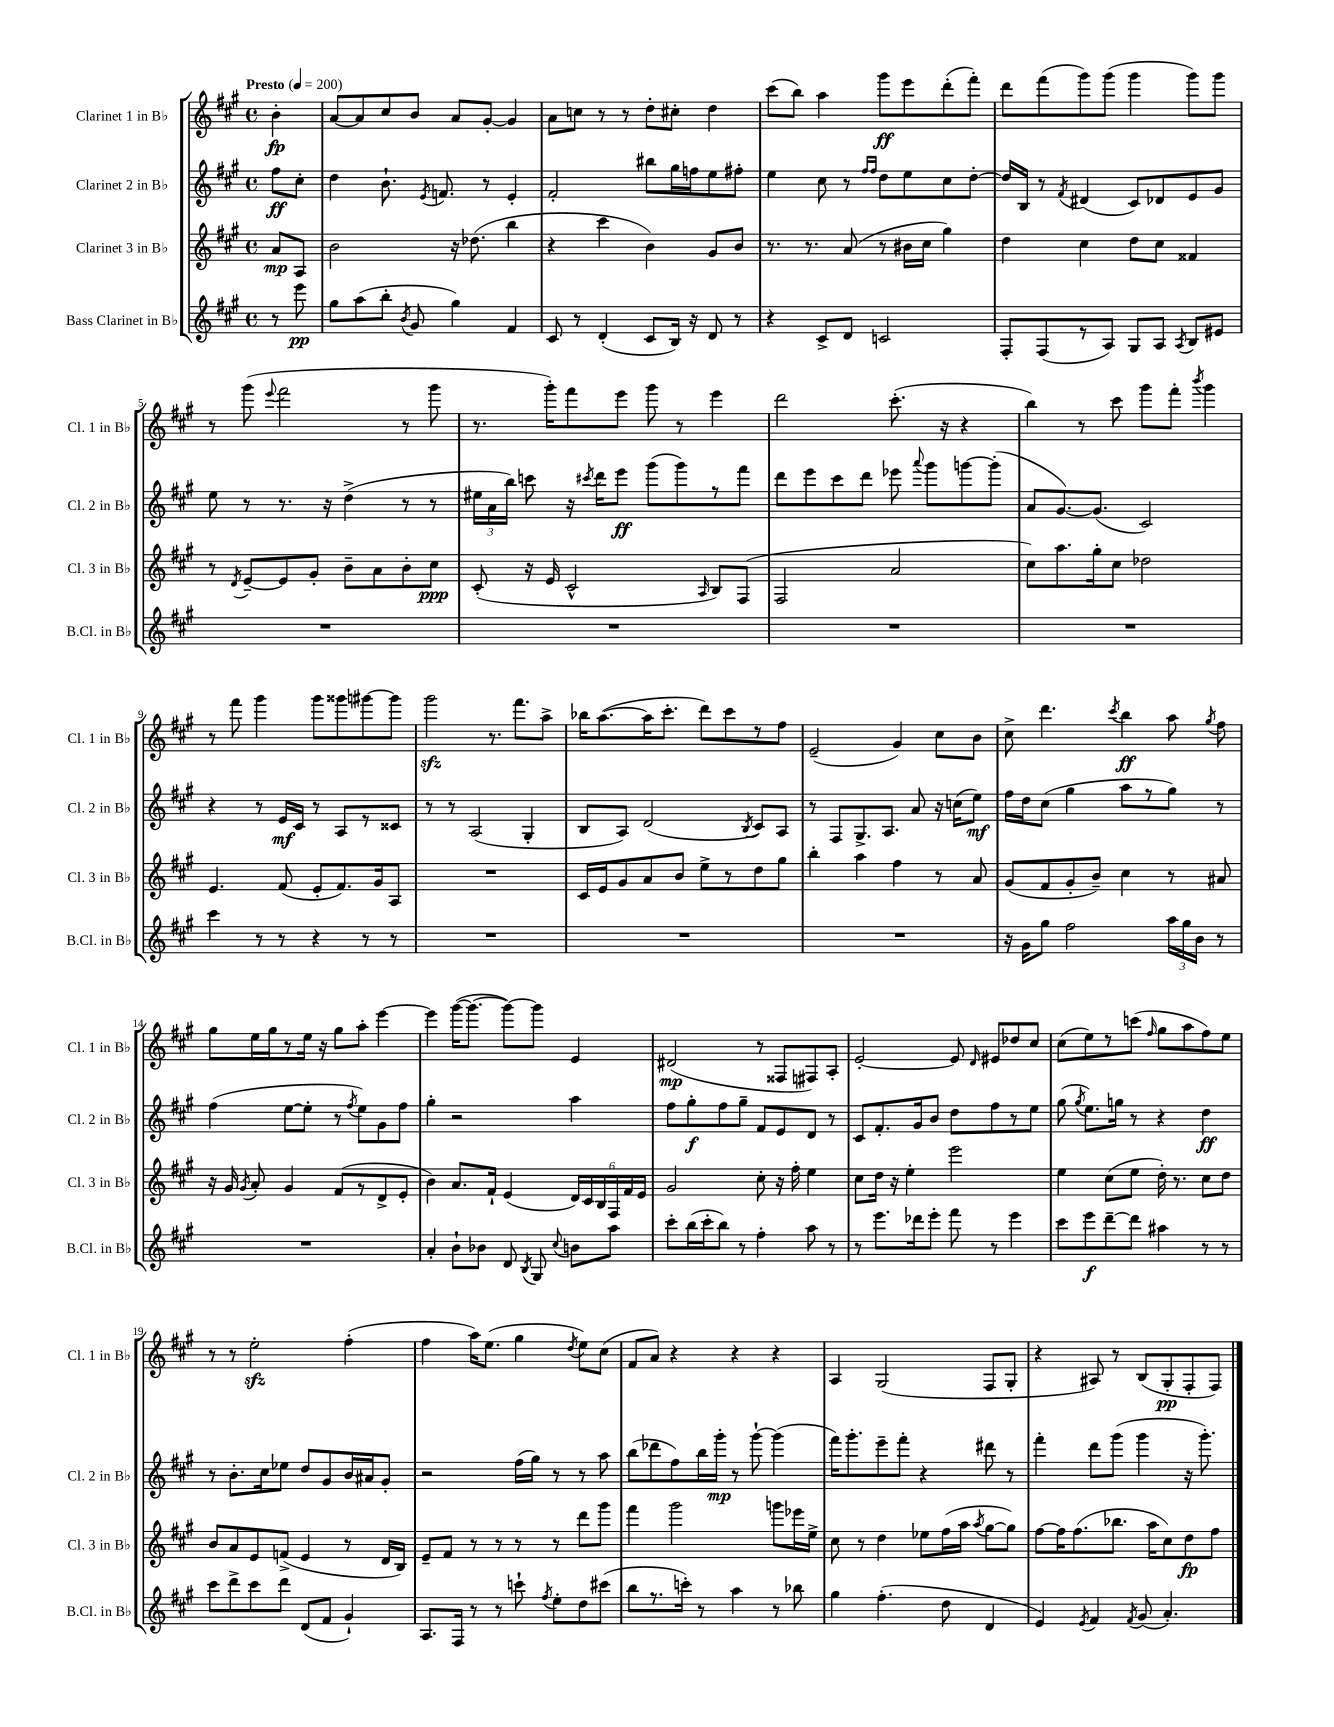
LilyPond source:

<<
\new StaffGroup <<
\new Staff = "s0" \with { instrumentName = "Clarinet 1 in Bb" shortInstrumentName = "Cl. 1 in Bb" } {
    \clef treble \key a \major \defaultTimeSignature \time 4/4 \partial 4 \tempo "Presto" 4 = 200
    \autoBeamOff b'4-.\fp |
    a'8[~ a'8 cis''8 b'8] a'8[ gis'8]~-. gis'4 |
    a'8[ c''8] r8 r8 d''8[-. cis''8]-. d''4 |
    cis'''8[( b''8]) a''4 gis'''8[\ff e'''8 d'''8-.( fis'''8]-.) |
    d'''8[ fis'''8( gis'''8) gis'''8]( gis'''4 gis'''8[) gis'''8] |
    r8 gis'''8( \appoggiatura { e'''8 } fis'''2 r8 gis'''8 |
    r8. gis'''16[-.) fis'''8 e'''8] gis'''8 r8 e'''4 |
    d'''2 cis'''8.-.( r16 r4 |
    b''4) r8 cis'''8 gis'''8[ fis'''8]-. \acciaccatura { b'''8 } gis'''4 |
    r8 fis'''8 gis'''4 gis'''8[ gisis'''8 gis'''8~ gis'''8] |
    gis'''2\sfz r8. fis'''8.[ a''8]-> |
    bes''16[ a''8.~( a''16 cis'''8.]-. d'''8[) cis'''8 r8 fis''8] |
    e'2--( gis'4) cis''8[ b'8] |
    cis''8-> d'''4. \acciaccatura { cis'''8 } b''4\ff a''8 \acciaccatura { gis''8 } fis''8 |
    gis''8[ e''16 gis''16 r8 e''16] r16 gis''8[ a''8]-. e'''4~ |
    e'''4 gis'''16[~( gis'''8.]~ gis'''8[~) gis'''8] e'4 |
    dis'2\mp( r8 fisis8[ fis8) a8]-. |
    e'2~-. e'8 \grace { d'16 } eis'8[ des''8 cis''8] |
    cis''8[( e''8) r8 c'''8]( \grace { fis''16 } gis''8[ a''8 fis''8) e''8] |
    r8 r8 e''2-.\sfz fis''4-.( |
    fis''4 a''16[) e''8.]( gis''4 \acciaccatura { d''8 } e''8[) cis''8]( |
    fis'8[ a'8]) r4 r4 r4 |
    a4 gis2( fis8[ gis8]-. |
    r4 ais8) r8 b8[( gis8-.\pp fis8-. fis8]) \bar "|." |
}
\new Staff = "s1" \with { instrumentName = "Clarinet 2 in Bb" shortInstrumentName = "Cl. 2 in Bb" } {
    \clef treble \key a \major \defaultTimeSignature \time 4/4 \partial 4
    \autoBeamOff fis''8[\ff cis''8]-. |
    d''4 b'8.-! \acciaccatura { e'8 } f'8. r8 e'4-. |
    fis'2-. bis''8[ gis''16 f''16 e''8 fis''8]-. |
    e''4 cis''8 r8 \grace { fis''16[ fis''16] } d''8[ e''8 cis''8 d''8]~-. |
    d''16[ b16] r8 \acciaccatura { fis'8 } dis'4( cis'8[) des'8 e'8 gis'8] |
    e''8 r8 r8. r16 d''4->( r8 r8 |
    \tuplet 3/2 { eis''16[ a'16 b''16]) } c'''8 r16 \acciaccatura { cis'''8 } d'''16[ e'''8]\ff gis'''8[( gis'''8) r8 fis'''8] |
    d'''8[ e'''8 cis'''8 d'''8] ees'''8 \appoggiatura { a'''8 } gis'''8[ g'''8~ g'''8]-.( |
    a'8[ gis'8.~) gis'8.]( cis'2) |
    r4 r8 e'16[\mf cis'16] r8 a8[ r8 cisis'8] |
    r8 r8 a2( gis4-. |
    b8[ a8]) d'2( \acciaccatura { b8 } cis'8[) a8] |
    r8 fis8[ gis8.-> a8.] a'8 r16 c''16[( e''8]\mf) |
    fis''16[ d''16 cis''8]( gis''4 a''8[ r8 gis''8]) r8 |
    fis''4( e''8[~ e''8]-. r8 \acciaccatura { fis''8 } e''8[) gis'8 fis''8] |
    gis''4-. r2 a''4 |
    fis''8[ gis''8-.\f fis''8 gis''8]-- fis'8[ e'8 d'8] r8 |
    cis'8[ fis'8.-. gis'16 b'8] d''8[ fis''8 r8 e''8] |
    gis''8( \acciaccatura { gis''8 } e''8.[) g''16] r8 r4 d''4\ff |
    r8 b'8.[-. cis''16 ees''8] d''8[ gis'8 b'16 ais'16 gis'8]-. |
    r2 fis''16[( gis''16]) r8 r8 a''8 |
    b''8[( des'''8 fis''8) b''16 gis'''16]-.\mp r8 gis'''8~-! gis'''4( |
    fis'''16[) gis'''8.-. e'''8-- fis'''8]-. r4 dis'''8 r8 |
    fis'''4-. d'''8[ gis'''8]( gis'''4 r16 gis'''8.-.) \bar "|." |
}
\new Staff = "s2" \with { instrumentName = "Clarinet 3 in Bb" shortInstrumentName = "Cl. 3 in Bb" } {
    \clef treble \key a \major \defaultTimeSignature \time 4/4 \partial 4
    \autoBeamOff a'8[\mp a8] |
    b'2 r16 des''8.( b''4 |
    r4 cis'''4 b'4) gis'8[ b'8] |
    r8. r8. a'8( r8 bis'16[ cis''16] gis''4) |
    d''4 cis''4 d''8[ cis''8] fisis'4 |
    r8 \acciaccatura { d'8 } e'8[~-- e'8 gis'8]-. b'8[-- a'8 b'8-. cis''8]\ppp |
    cis'8-.( r16 e'16 cis'2-^ \grace { a16 } b8[) fis8]( |
    fis2 a'2 |
    cis''8[) a''8. gis''16-. cis''8] des''2 |
    e'4. fis'8( e'8[-. fis'8.) gis'16 a8] |
    R1 |
    cis'16[ e'16 gis'8 a'8 b'8] e''8[-> r8 d''8 gis''8] |
    b''4-. a''4 fis''4 r8 a'8 |
    gis'8[( fis'8 gis'8-. b'8]--) cis''4 r8 ais'8 |
    r16 gis'16 \acciaccatura { gis'8 } a'8-. gis'4 fis'8[( r8 d'8-> e'8]-. |
    b'4) a'8.[ fis'16]-! e'4( \tuplet 6/4 { d'16[) cis'16 b16 fis16 fis'16 e'16] } |
    gis'2 cis''8-. r16 fis''16-. e''4 |
    cis''8[ d''16] r16 e''4-. e'''2 |
    e''4 cis''8[( e''8] d''16-.) r8. cis''8[ d''8] |
    b'8[ a'8 e'8 f'8]->( e'4 r8 d'16[ b16]) |
    e'8[-- fis'8] r8 r8 r8 r8 d'''8[ gis'''8] |
    fis'''4 gis'''2 g'''8[ ees'''16 e''16]-> |
    cis''8 r8 d''4 ees''8[ fis''16( a''16] \acciaccatura { a''8 } gis''8[~ gis''8]) |
    fis''8[~ fis''16 fis''8.( bes''8.] a''16[ cis''8) d''8\fp fis''8] \bar "|." |
}
\new Staff = "s3" \with { instrumentName = "Bass Clarinet in Bb" shortInstrumentName = "B.Cl. in Bb" } {
    \clef treble \key a \major \defaultTimeSignature \time 4/4 \partial 4
    \autoBeamOff r8 e'''8\pp |
    gis''8[ a''8( b''8]-. \acciaccatura { b'8 } gis'8 gis''4) fis'4 |
    cis'8 r8 d'4-.( cis'8[ b16]) r16 d'8 r8 |
    r4 cis'8[-> d'8] c'2 |
    fis8[-. fis8( r8 a8]) gis8[ a8] \acciaccatura { a8 } b8[ eis'8] |
    R1 |
    R1 |
    R1 |
    R1 |
    cis'''4 r8 r8 r4 r8 r8 |
    R1 |
    R1 |
    R1 |
    r16 gis'16[ gis''8] fis''2 \tuplet 3/2 { a''16[ gis''16 b'16] } r8 |
    R1 |
    a'4-. b'8[-! bes'8] d'8 \acciaccatura { b8 } gis8 \appoggiatura { cis''8 } b'8[ a''8] |
    cis'''8[-. b''16( cis'''16-. b''8]) r8 fis''4-. a''8 r8 |
    r8 e'''8.[ des'''16 e'''8]-. fis'''8 r8 e'''4 |
    cis'''8[ e'''8\f d'''8~-- d'''8] ais''4 r8 r8 |
    cis'''8[ d'''8-> cis'''8 d'''8] d'8[( fis'8] gis'4-!) |
    a8.[ fis16] r8 r8 c'''8-! \acciaccatura { fis''8 } e''8[-. d''8 cis'''8]( |
    b''8[ r8. c'''16]-.) r8 a''4 r8 bes''8 |
    gis''4 fis''4.-.( d''8 d'4 |
    e'4) \acciaccatura { e'8 } fis'4 \acciaccatura { fis'8 } gis'8( a'4.-.) \bar "|." |
}
>>
>>
